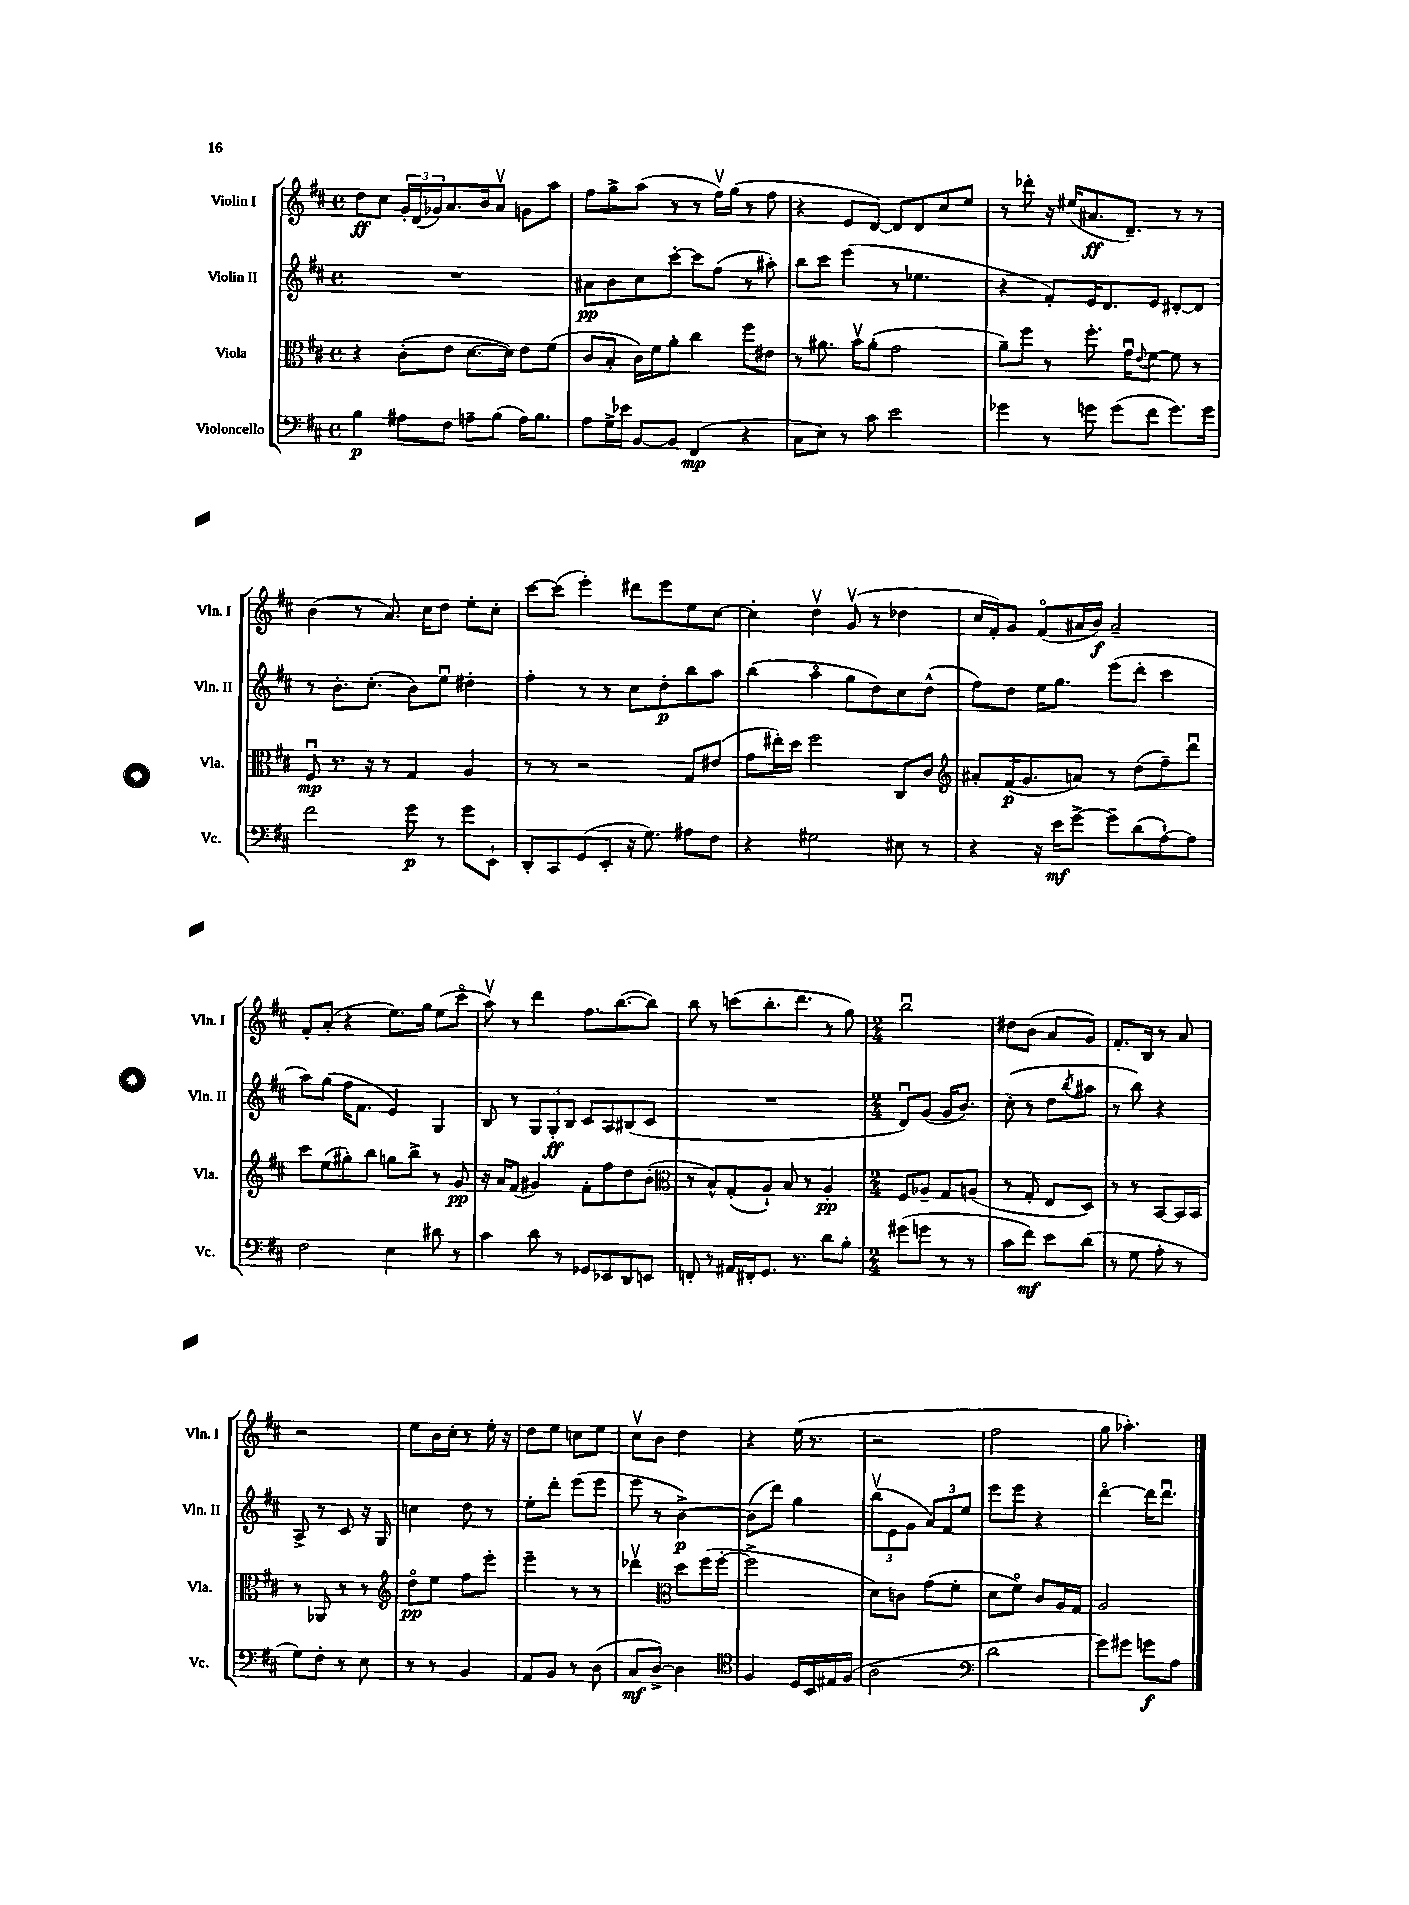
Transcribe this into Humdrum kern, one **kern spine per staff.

**kern	**kern	**kern	**kern
*staff4	*staff3	*staff2	*staff1
*clefF4	*clefC3	*clefG2	*clefG2
*k[f#c#]	*k[f#c#]	*k[f#c#]	*k[f#c#]
*M4/4	*M4/4	*M4/4	*M4/4
*met(c)	*met(c)	*met(c)	*met(c)
4B\	4r	1r	8dd\L
.	.	.	8cc#\J
8A#\L	(8c#'\L	.	24g'/LL
.	.	.	(24d/
.	.	.	24g-/J)
8F#\J	8e\J	.	8.a/
8A~\L	[8.d\L	.	.
.	.	.	16b/k
(8B\J	.	.	8av/J
.	16d\]Jk)	.	.
16A\LK)	8e\L	.	8g\L
8.B\J	.	.	.
.	(8f#\J	.	8aa\J
=	=	=	=
8A\L	8c#/L	8a#\L	8ff#\L
16G^\L	8B'/J	8b\	8gg^\
16e-\JJ	.	.	.
[8BB/L	16c#\LL)	8cc#\	(8aa\J
.	16f#\J	.	.
8BB/]J	8a'\J	[8ccc#'\J	8r
(4FF#/	4cc#\	8ccc#\]L	8r
.	.	(8ff#\J	16ff#v\LL)
.	.	.	(16gg\JJ
4r	8ff#\L	8r	8r
.	8e#\J	8aa#'\)	8ff#\
=	=	=	=
8C#\L	8r	8bb\L	4r
8E\J)	8.a#\	8ccc#\J	.
8r	.	(4eee\	8e/L
.	16bv\LK	.	.
8c#\	(8a#'\J	.	[8d/J)
2e\	2g\	8r	8d/]L
.	.	4.ee-\	8d/
.	.	.	8cc#/
.	.	.	8ee/J
=	=	=	=
4g-\	8a~\L)	4r	8r
.	8ff#\J	.	8ddd-'\
8r	8r	8f#'/L)	16r
.	.	.	(16ee#/LK
8g\	8.ff#'\	16e/K	8.a#/
.	.	8.d/	.
(8g\L	.	.	.
.	16gu\LK	.	8.d~/J)
.	8qqe/	.	.
8f#\J	[8f#\J	8e/J	.
8.g\L)	8f#\]	[8d#'/L	8r
.	8r	8d#/]J	8r
16g\Jk	.	.	.
=	=	=	=
2f#\	8F#u/	8r	(4b\
.	8.r	8.b'\L	.
.	.	.	8r
.	16r	(8.cc#'\J	.
.	8r	.	8.a/)
8g\	4G/	8b\L)	.
.	.	.	16cc#\LK
8r	.	8eeu\J	8dd\J
8g\L	4A/	4dd#'\	8ee'\L
8EE`\J	.	.	8cc#'\J
=	=	=	=
8DD'/L	8r	4ff#'\	[8ccc#\L
8CC#/	8r	.	(8ccc#\]J
(8GG/	2r	8r	4eee'\)
8EE'/J	.	8r	.
16r	.	8cc#\L	8ddd#\L
8.G\)	.	.	.
.	.	8dd'\	8eee\
8A#\L	8G/L	8bb\	8ee\
8F#\J	(8e#/J	8aa\J	[8cc#\J
=	=	=	=
4r	8g\L	(4bb\	4cc#'\]
.	16ee#'\L)	.	.
.	16dd\JJ	.	.
2G#\	2ff#\	4aao\	4ddv\
.	.	8gg\L	(8gv/
.	.	8dd\)	8r
8E#\	8C#/L	8cc#\	4dd-\
8r	8c#/J	(8dd^^\J	.
=	=	=	=
*	*clefG2	*	*
4r	8a#'/L	8ff#\L)	16cc#/LL
.	.	.	16f#'/J)
.	(16f#/K	8dd\J	8g/J
.	8.g/	.	.
16r	.	16ee\LK	(8f#o/L
16e\LK	.	8.gg\J	.
[8g^\J	8a/J)	.	16a#/L
.	.	.	16b/JJ)
8g~\]L	8r	(8eee\L	2a#~/
(8d\	(8dd\L	8ddd'\J	.
[8A`\)	8ff#~\)	4ccc#\	.
8A\]J	8dddu\J	.	.
=	=	=	=
2F#\	8ccc#\L	8aa\L)	8f#'/L
.	(8ee\	(8gg\J	(8a'/J
.	8gg#'\)	16ff#\LK	4r
.	.	8.f#\J	.
.	8bb\J	.	.
4E\	8gg\L	4e/)	8.ee\L)
.	8bb^\J	.	.
.	.	.	16gg\Jk
8d#\	8r	4G/	(8ee\L
8r	8g/	.	8ccc#o\J
=	=	=	=
4c#\	16r	8B/	8aav\)
.	16a/LK	.	.
.	(8f#/J	8r	8r
8d\	4g#/)	12G/L	4ddd\
.	.	12G'/	.
8r	.	.	.
.	.	12B/J	.
8GG-/L	8f#'\L	8c#/L	8.ff#\L
8EE-/	8ff#\	8A/	.
.	.	.	([8.bb\
8DD/	8dd\	(8B#/	.
8EE/J	(8b'\J	8c#/J	8bb\]J)
=	=	=	=
*	*clefC3	*	*
8FF'/	8r	1r	8bb\
8r	8B^^/L)	.	8r
16AA#/LL	(8G'/	.	(8ccc\L
16FF#'/J	.	.	.
8.GG/J	8A`/J)	.	8.bb'\
.	8B/	.	.
8.r	.	.	8.ddd\J
.	8r	.	.
8d\L	4A'/	.	8r
8B'\J	.	.	8gg\)
=	=	=	=
*M2/4	*M2/4	*M2/4	*M2/4
(8g#\L	8F#/L	8du/L)	2bbu\
8g\J	8A-~/J	(8g/J	.
8r	8G/L	16g/LK	.
.	.	8.b/J)	.
8r	(8A/J	.	.
=	=	=	=
8c#\L	8r	(8cc#'\	8dd#\L
8f#\J)	8G'/	8r	(8b\J
8e\L	8E/L	8dd\L	8a/L
.	.	8qbb/	.
(8d\J	8D/J)	8aa#\J	8g/J)
=	=	=	=
8r	8r	8r	8.f#'/L
8G\	8r	8bb\)	.
.	.	.	16B/Jk
8A'\	[8BB/L	4r	8r
8r	16BB/]L	.	8a/
.	16BB/JJ	.	.
=	=	=	=
8G\L)	8r	8A^/	2r
8F#'\J	8AA-/	8r	.
8r	8r	8c#/	.
8E\	8r	16r	.
.	.	16G/	.
=	=	=	=
*	*clefG2	*	*
8r	8ddo\L	4cc\	8ee\L
8r	8ee\J	.	16b\L
.	.	.	16cc#'\JJ
4BB/	8ff#\L	8dd\	8r
.	8eee'\J	8r	16ee'\
.	.	.	16r
=	=	=	=
8AA/L	4eee~\	8ee'\L	8dd\L
8BB/J	.	8ddd'\J	8ee\J
8r	8r	(8eee\L	8cc\L
(8D\	8r	8eee\J	8ee\J
=	=	=	=
8C#/L	4ddd-v\	8eee\	8cc#v\L
[8D^/J)	.	8r	8b\J
*	*clefC3	*	*
4D\]	8dd\L	[4b^\)	4dd\
.	(16ff#\L	.	.
.	[16ff#'\JJ	.	.
=	=	=	=
*clefC4	*	*	*
4F#/	2ff#^\]	(8b\]L	4r
.	.	8ddd\J)	.
16D/LL	.	4gg\	(16ee\
16BB/	.	.	8.r
16E#/	.	.	.
(16F#/JJ	.	.	.
=	=	=	=
2A\	8d\L)	(12bbv\L	2r
.	.	12e\	.
.	8c\J	.	.
.	.	12g\J	.
.	(8g\L	12a/L)	.
.	.	12f#/	.
.	8f#'\J	.	.
.	.	12ee/J	.
=	=	=	=
*clefF4	*	*	*
2d\	8d\L	8eee\L	2ff#\
.	8f#o\J)	8eee\J	.
.	8c#/L	4r	.
.	16A/L	.	.
.	16G/JJ	.	.
=	=	=	=
8g\L)	2A/	[4dddo\	8gg\
8g#\J	.	.	4.aa-'\)
8g\L	.	16ddd\]LK	.
.	.	8.dddu\J	.
8A\J	.	.	.
==	==	==	==
*-	*-	*-	*-
